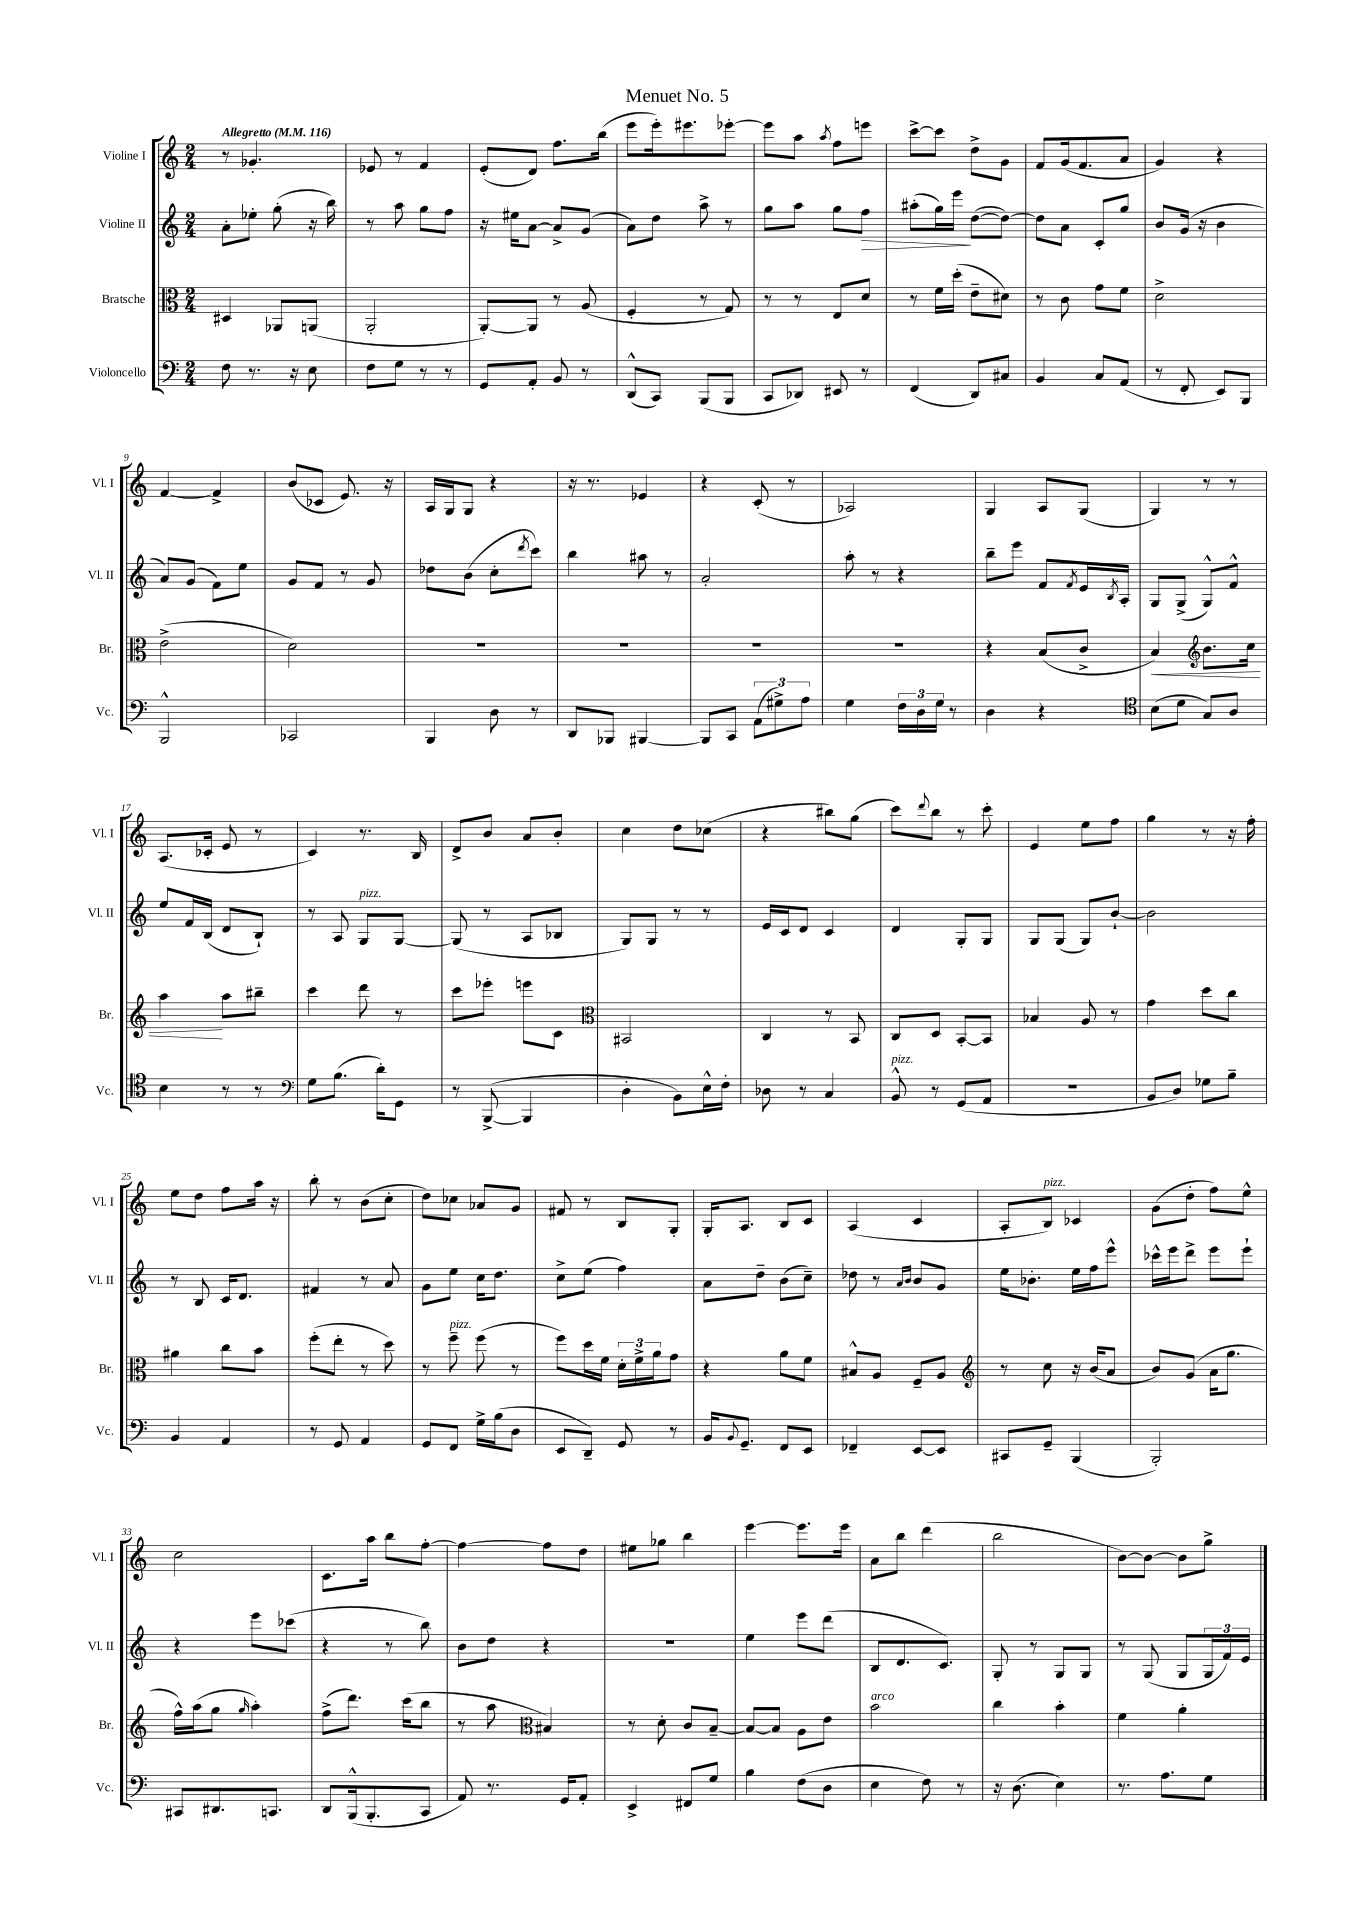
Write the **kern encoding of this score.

**kern	**kern	**kern	**kern
*staff4	*staff3	*staff2	*staff1
*clefF4	*clefC3	*clefG2	*clefG2
*k[]	*k[]	*k[]	*k[]
*M2/4	*M2/4	*M2/4	*M2/4
*MM116	*MM116	*MM116	*MM116
8F	4D#	8a'	8r
8.r	.	8ee-'	4.g-'
.	8AA-	(8gg'	.
16r	.	.	.
8E	(8AA	16r	.
.	.	16bb)	.
=	=	=	=
8F	2AA'	8r	8e-
8G	.	8aa	8r
8r	.	8gg	4f
8r	.	8ff	.
=	=	=	=
8GG	[8AA')	16r	(8e'
.	.	16ee#	.
8AA'	8AA]	[8a	8d)
8BB	8r	8a^]	8.ff
8r	(8A	(8g	.
.	.	.	(16bb
=	=	=	=
(8DD^^	4F'	8a)	8eee
8CC)	.	8dd	16eee')
.	.	.	8.eee#
(8BBB	8r	8aa^	.
8BBB	8G)	8r	[8eee-'
=	=	=	=
8CC	8r	8gg	8eee-]
8DD-)	8r	8aa	8aa
.	.	.	8qaa
8EE#	8E	8gg	8ff
8r	8d	8ff	8eee
=	=	=	=
(4FF	8r	(8aa#'	[8ccc^
.	16f	16gg)	8ccc]
.	(16dd'	16eee	.
8DD)	8e~	([8dd	8dd^
8C#	8d#)	8dd_)	8g
=	=	=	=
4BB	8r	8dd]	8f
.	8c	8a	(16g
.	.	.	8.f
8C	8g	8c'	.
(8AA	8f	8gg	8a
=	=	=	=
8r	2d^	8b	4g)
8FF'	.	(16g	.
.	.	16r	.
8EE)	.	4b	4r
8BBB	.	.	.
=	=	=	=
2BBB^^	(2e^	8a)	[4f
.	.	(8g	.
.	.	8f)	4f^]
.	.	8ee	.
=	=	=	=
2CC-	2d)	8g	(8b
.	.	8f	8c-
.	.	8r	8.e)
.	.	8g	.
.	.	.	16r
=	=	=	=
4BBB	2r	8dd-	16A
.	.	.	16G
.	.	(8b	8G
8D	.	8cc'	4r
.	.	8qddd	.
8r	.	8ccc)	.
=	=	=	=
8DD	2r	4bb	16r
.	.	.	8.r
8BBB-	.	.	.
[4BBB#	.	8aa#	4e-
.	.	8r	.
=	=	=	=
8BBB#]	2r	2a'	4r
8CC	.	.	.
(12AA	.	.	(8c'
12G#^)	.	.	.
.	.	.	8r
12A	.	.	.
=	=	=	=
4G	2r	8aa'	2A-)
.	.	8r	.
24F	.	4r	.
24D	.	.	.
24G	.	.	.
8r	.	.	.
=	=	=	=
4D	4r	8bb~	4G
.	.	8eee	.
4r	(8B	8f	8A
.	.	8qf	.
.	8c^	16e	(8G
.	.	8qB	.
.	.	16A'	.
=	=	=	=
*clefC4	*	*	*
(8B	4B)	8G	4G)
8d	.	(8G^	.
*	*clefG2	*	*
8G)	8.b	8G^^)	8r
8A	.	8f^^	8r
.	16cc	.	.
=	=	=	=
4B	4aa	8ee	(8.A
.	.	16f	.
.	.	(16B	16c-'
8r	8aa	8d	8e
8r	8bb#~	8B`)	8r
=	=	=	=
*clefF4	*	*	*
8G	4ccc	8r	4c)
(8.B	.	8A	.
.	8ddd	8G	8.r
16d')	.	.	.
8GG	8r	[8G	.
.	.	.	16B
=	=	=	=
8r	8ccc	(8G]	8d^
([8BBB^	8eee-'	8r	8b
4BBB]	8eee	8A	8a
.	8c	8B-	8b'
=	=	=	=
*	*clefC3	*	*
4D'	2BB#	8G)	4cc
.	.	8G	.
8BB)	.	8r	8dd
16E^^	.	8r	(8cc-
16F'	.	.	.
=	=	=	=
8D-	4C	16e	4r
.	.	16c	.
8r	.	8d	.
4C	8r	4c	8bb#)
.	8BB	.	(8gg
=	=	=	=
8BB^^	8C	4d	8ccc)
.	.	.	8qqddd
8r	8D	.	8bb
(8GG	[8BB'	8G'	8r
8AA	8BB]	8G	8ccc'
=	=	=	=
2r	4B-	8G	4e
.	.	(8G	.
.	8A	8G)	8ee
.	8r	[8b`	8ff
=	=	=	=
8BB	4g	2b]	4gg
8D)	.	.	.
8G-	8dd	.	8r
8B~	8cc	.	16r
.	.	.	16ff'
=	=	=	=
4BB	4a#	8r	8ee
.	.	8B	8dd
4AA	8cc	16c	8ff
.	.	8.d	.
.	8b	.	16aa
.	.	.	16r
=	=	=	=
8r	(8ff'	4f#	8bb'
8GG	8ee'	.	8r
4AA	8r	8r	(8b
.	8dd)	8a	8cc'
=	=	=	=
8GG	8r	8g	8dd)
8FF	8ff~	8ee	8cc-
16G^	(8ff	16cc	8a-
(16B	.	8.dd	.
8D	8r	.	8g
=	=	=	=
8EE	8ff)	8cc^	8f#
8DD~)	16dd	(8ee	8r
.	16f	.	.
8GG	24d'	4ff)	8B
.	24f^	.	.
.	24a	.	.
8r	8g	.	8G'
=	=	=	=
16BB	4r	8a	16G'
8qqBB	.	.	.
8.GG~	.	.	8.A
.	.	8dd~	.
8FF	8a	(8b	8B
8EE	8f	8cc~)	8c
=	=	=	=
4FF-~	8B#^^	8dd-	(4A
.	8A	8r	.
.	.	16qqa	.
.	.	16qqb	.
[8EE	8F~	8b	4c
8EE]	8A	8g	.
=	=	=	=
*	*clefG2	*	*
8CC#	8r	16ee	8A'
.	.	8.b-'	.
8GG~	8cc	.	8B)
(4BBB	16r	16ee	4c-
.	(16b	16ff	.
.	8a	8eee^^	.
=	=	=	=
2BBB')	8b)	16ccc-^^	(8g
.	.	16eee	.
.	(8g	8ddd^	8dd'
.	16a	8eee	8ff)
.	8.gg	.	.
.	.	8eee`	8ee^^
=	=	=	=
8CC#	16ff^^)	4r	2cc
.	(16aa	.	.
8.DD#	8gg	.	.
.	16qqgg	.	.
.	4aa')	8eee	.
8.CC	.	.	.
.	.	(8ccc-	.
=	=	=	=
8DD	(8ff^	4r	8.c
(16BBB^^	8.ddd)	.	.
8.BBB'	.	.	16aa
.	.	8r	8bb
.	(16ccc	.	.
8CC	8bb	8bb)	[8ff'
=	=	=	=
8AA)	8r	8b	4ff_
8.r	8aa	8dd	.
*	*clefC3	*	*
.	4B#)	4r	8ff]
16GG	.	.	.
8AA'	.	.	8dd
=	=	=	=
4EE^	8r	2r	8ee#
.	8d'	.	8gg-
8FF#	8c	.	4bb
8G	[8B~	.	.
=	=	=	=
4B	8B_	4ee	[4eee
.	8B]	.	.
(8F	8A	8eee	8.eee]
8D	8e	(8ddd	.
.	.	.	16eee
=	=	=	=
4E	2b	8B	8a
.	.	8.d	8bb
8F)	.	.	(4ddd
.	.	8.c)	.
8r	.	.	.
=	=	=	=
16r	4cc	8G'	2bb
(8.D	.	.	.
.	.	8r	.
4E)	4b'	8G	.
.	.	8G	.
=	=	=	=
8.r	4f	8r	[8b)
.	.	(8G	8b_
8.A	.	.	.
.	4a'	8G	8b]
8G	.	24G	8gg^
.	.	24f)	.
.	.	24e	.
==	==	==	==
*-	*-	*-	*-
